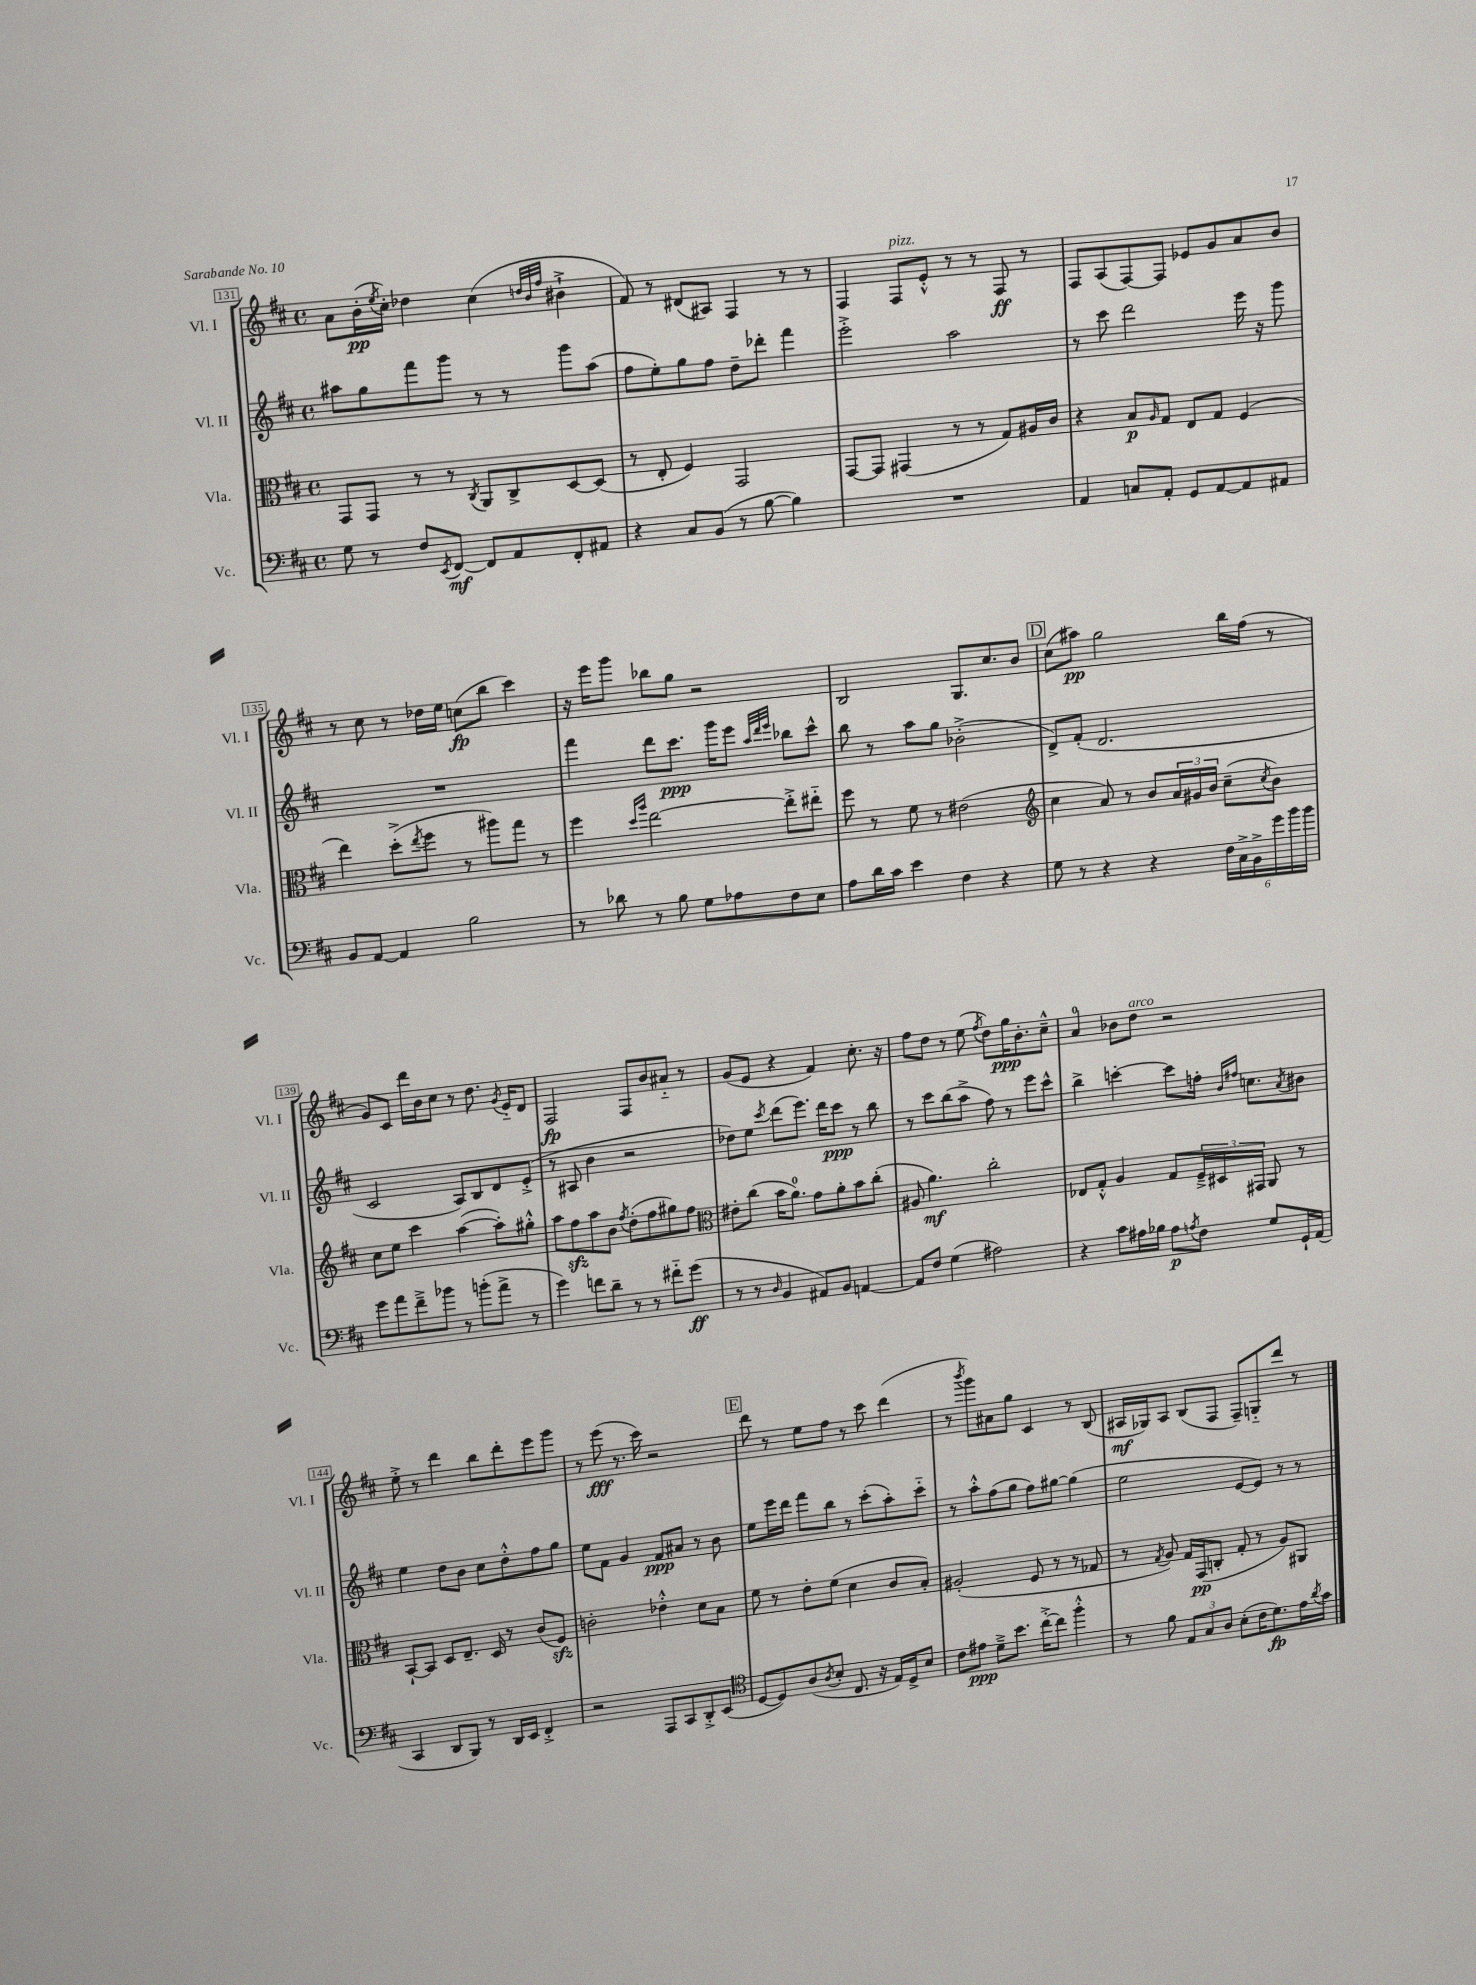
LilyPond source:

<<
\new StaffGroup <<
\new Staff = "s0" \with { instrumentName = "Vl. I" shortInstrumentName = "Vl. I" } {
    \clef treble \key d \major \defaultTimeSignature \time 4/4
    a'8 b'16-.\pp( \acciaccatura { e''8 } cis''16-.) des''4 cis''4( \grace { d''32 b'32 fis''32 } bis'4-!-> |
    fis'8) r8 dis'8( ais8) fis4 r8 r8 |
    fis4 fis8^\markup { \italic "pizz." } e'8-.-^ r8 r8 fis8\ff r8 |
    fis8 a8( fis8~) fis8 ees'8 g'8 a'8 b'8 |
    r8 cis''8 r8 des''16 e''16 c''8\fp( b''8 cis'''4) |
    r16 e'''16 g'''8 bes''8 g''8 r2 |
    b2 g8. cis''8. b'8 |
    \mark \markup { \box "D" } cis''8( ais''8\pp) g''2 b''16 fis''16( r8 |
    g'8) cis'8 d'''16 b'16 cis''8 r8 d''8. \acciaccatura { g'8 } e'16-_ d'8 |
    fis2\fp fis8 b'8 ais'8-_ r8 |
    g'8( e'8 r4 fis'4) cis''8.-. r16 |
    fis''8 d''8 r8 e''8( \acciaccatura { fis''8 } d''8) g''16\ppp b'8.-. cis''8---^ |
    a'4-0 bes'8 d''8^\markup { \italic "arco" } r2 |
    e''8-.-> r8 d'''4 b''8 d'''8-. e'''8 g'''8 |
    r8 e'''8\fff( r8. cis'''16) r2 |
    \mark \markup { \box "E" } d'''8 r8 e''8 fis''8 r8 cis'''8 d'''4( |
    r8 \acciaccatura { b'''8 } g'''8) ais'8 g''8 cis'4 r8 b8( |
    ais16\mf ges16) ais8 b8( fis8 fis8--) g8-_ d'''8 r8 \bar "|." |
}
\new Staff = "s1" \with { instrumentName = "Vl. II" shortInstrumentName = "Vl. II" } {
    \clef treble \key d \major \defaultTimeSignature \time 4/4
    ais''8 g''8 fis'''8 g'''8 r8 r8 g'''8 ais''8( |
    fis''8 e''8-.) g''8 fis''8 d''8-- des'''8-. fis'''4 |
    e'''2-.-> a''2 |
    r8 cis'''8 d'''2 e'''16 r16 g'''8 |
    R1 |
    fis'''4 d'''8 cis'''8.\ppp g'''16 e'''8 \grace { a''32 d'''32 e'''32 } bes''8 cis'''8-^ |
    b''8 r8 a''8 g''8 bes'2-.->( |
    \mark \markup { \box "D" } d'8->) fis'8-.( d'2. |
    cis'2 a8) b8 d'8 e'8-.->( |
    r8 ais8 b'4 r2 |
    des''8) e''8 \acciaccatura { cis'''8 } d'''8( e'''8.) d'''16 cis'''8\ppp r8 b''8 |
    r8 cis'''8 b''8( a''8-> fis''8) r8 e'''8 cis'''8-^ |
    b''4-> c'''4~-. c'''8 f''16-. \grace { b'16 fis''16 } c''8. \acciaccatura { a'8 } bis'8 |
    e''4 d''8 b'8 cis''8 d''8-.-^ fis''8 g''8 |
    e''8 fis'8 g'4 fis'8\ppp ais'8 r8 b'8 |
    \mark \markup { \box "E" } e''8 e'''16 d'''16 fis'''8 b''8 r8 cis'''8-.( a''8-.) cis'''8-_ |
    r8 a''8-.-^ fis''8( g''8 fis''8) gis''8~ gis''4( |
    e''2 e'8~ e'8) r8 r8 \bar "|." |
}
\new Staff = "s2" \with { instrumentName = "Vla." shortInstrumentName = "Vla." } {
    \clef alto \key d \major \defaultTimeSignature \time 4/4
    g,8 g,8 r8 r8 \acciaccatura { cis8 } a,8 cis8-> d8~ d8( |
    r8 e8-. fis4) g,2 |
    g,8~ g,8 gis,4( r8 r8 g8) ais16 cis'16 |
    r4 b8\p \grace { a16 } g8 e8 g8 fis4( |
    e''4) d''8-.->( \acciaccatura { e''8 } fis''8 r8 ais''8) g''8 r8 |
    fis''4 \grace { d''16 a''16 } e''2~ e''8-.-> eis''8-_ |
    fis''8 r8 fis'8 r8 eis'2( |
    \mark \markup { \box "D" } \clef treble cis''4 a'8) r8 b'8 \tuplet 3/2 { a'16 gis'16 b'16 } cis''8--( \acciaccatura { cis''8 } b'8) |
    cis''8 e''8 cis'''4 a''4~( a''8-.) gis''8-.-^ |
    a''8 fis''8\sfz a''8 b'8 \acciaccatura { fis''8 } d''8-.( fis''8 gis''8) fis''8 |
    \clef alto eis'8-. cis''8( b'16 a'8.-0) g'8 a'8-. b'8 cis''8-.( |
    ais8 a'4.\mf) cis''2-. |
    ees8 g8-.-^ a4 g8 \tuplet 3/2 { fis16---> dis16 gis,16 } a,8 r8 |
    b,8~-! b,8 d8 e8.-- d16 r8 cis'8( fis8\sfz) |
    c'2-. ees'4-.-^ d'8 b8 |
    \mark \markup { \box "E" } fis'8 r8 e'8-. fis'8( d'4 cis'8 b8-.) |
    ais2-.( fis8 r8 r8 ges8 |
    r8 \acciaccatura { g8 } a8) g16 g,16\pp( c8-. g8-. r8 a8) ais,8 \bar "|." |
}
\new Staff = "s3" \with { instrumentName = "Vc." shortInstrumentName = "Vc." } {
    \clef bass \key d \major \defaultTimeSignature \time 4/4
    g8 r8 fis8 \acciaccatura { e,8 } fis,8~\mf fis,8 a,8 fis,8-. ais,8 |
    r4 cis8 b,8( r8 b8~ b4) |
    R1 |
    a,4 c8 a,8-. g,8 a,8~ a,8 ais,8 |
    b,8 a,8~ a,4 b2 |
    r8 des'8 r8 b8 g8 aes8 fis8 e8 |
    a8 d'16 cis'16 e'4 fis4 r4 |
    \mark \markup { \box "D" } g8 r8 r4 r4 \tuplet 6/4 { fis16 cis16-> b,16-> g'16 b'16 b'16 } |
    g'8 a'8 fis'8---> bes'8 r8 b'8-.( a'8-> r8 |
    g'4) f'8 d'8-- r8 r8 fis'8-_ g'8\ff( |
    r8 r8 \grace { d16 } b,4 ais,8) b,8 a,4~ |
    a,8 fis8 g4( ais2) |
    r4 cis'8 ais16 bes16 ais8\p \acciaccatura { a8 } fis8 g8 g,16-! a,16( |
    cis,4 d,8 b,,8) r8 d,16 e,16 fis,4-.-> |
    r2 a,,8 cis,8 d,8-.-> e,8( |
    \mark \markup { \box "E" } \clef tenor d8~ d8) a8( \acciaccatura { a8 } b8-. cis8. r16 e16) d16-> b8 |
    cis'8 eis'8\ppp d'8---> b'8. cis''16~-.-> cis''8 fis''4-.-^ |
    r8 fis'8 \tuplet 3/2 { e8 g8 a8 } b8-.( cis'16 d'8.\fp) e'16 \acciaccatura { a'8 } g'16 \bar "|." |
}
>>
>>
\layout { \context { \Score currentBarNumber = #131 \override BarNumber.stencil = #(make-stencil-boxer 0.1 0.3 ly:text-interface::print) } }
